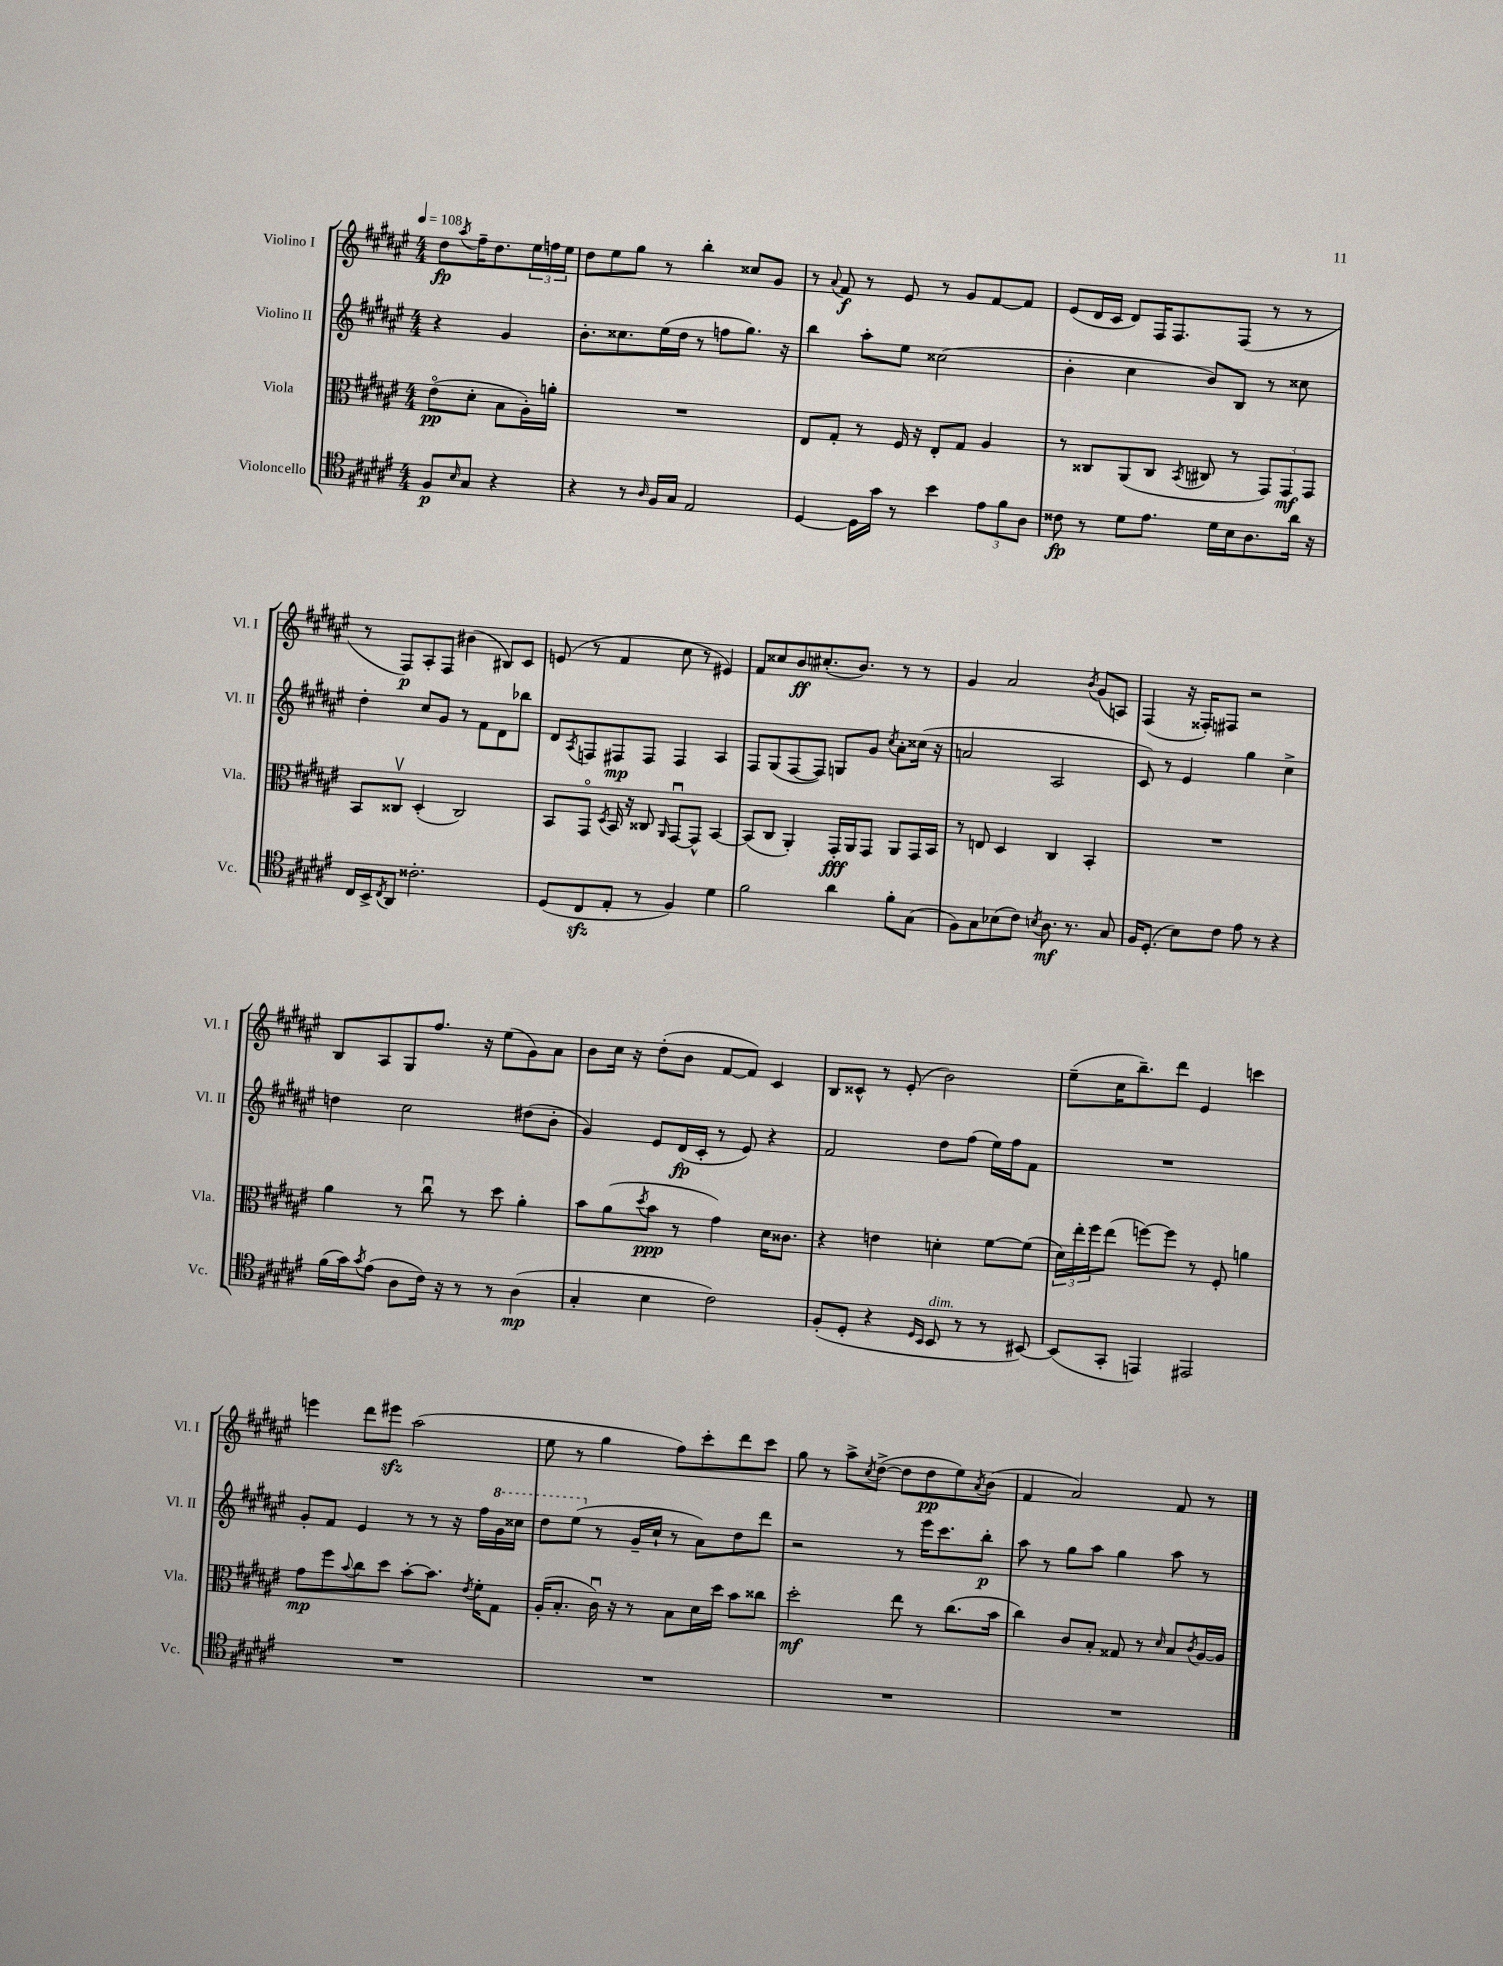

**kern	**dynam	**kern	**dynam	**kern	**dynam	**kern	**dynam
*part4	*part4	*part3	*part3	*part2	*part2	*part1	*part1
*staff4	*staff4	*staff3	*staff3	*staff2	*staff2	*staff1	*staff1
*I"Violoncello	*	*I"Viola	*	*I"Violino II	*	*I"Violino I	*
*I'Vc.	*	*I'Vla.	*	*I'Vl. II	*	*I'Vl. I	*
*clefC4	*	*clefC3	*	*clefG2	*	*clefG2	*
*k[f#c#g#d#a#e#]	*	*k[f#c#g#d#a#e#]	*	*k[f#c#g#d#a#e#]	*	*k[f#c#g#d#a#e#]	*
*M4/4	*	*M4/4	*	*M4/4	*	*M4/4	*
*MM108	*	*MM108	*	*MM108	*	*MM108	*
=	=	=	=	=	=	=	=
8F#/L	p	(8e#\L	pp	4r	.	8dd#\L	fp
16qqB/	.	.	.	.	.	8qaa#/	.
8G#/J	.	8d#'\J	.	.	.	16ff#~\K	.
.	.	.	.	.	.	8.dd#\	.
4r	.	8B\L	.	4g#/	.	.	.
.	.	16A#'\L)	.	.	.	24ee#\L	.
.	.	.	.	.	.	24ffn\	.
.	.	16an'\JJ	.	.	.	.	.
.	.	.	.	.	.	24ee#\JJ	.
=1	=1	=1	=1	=1	=1	=1	=1
4r	.	1r	.	8.b'\L	.	8dd#\L	.
.	.	.	.	.	.	8ee#\	.
.	.	.	.	8.cc##X\	.	.	.
8r	.	.	.	.	.	8gg#\J	.
16qqA#/	.	.	.	.	.	.	.
16F#/LL	.	.	.	(16ee#\L	.	8r	.
16G#/JJ	.	.	.	16dd#\JJ	.	.	.
2E#/	.	.	.	8r	.	4bb'\	.
.	.	.	.	8ffn\L	.	.	.
.	.	.	.	8.gg#\J)	.	8cc##X/L	.
.	.	.	.	.	.	8g#/J	.
.	.	.	.	16r	.	.	.
=2	=2	=2	=2	=2	=2	=2	=2
[4D#/	.	8E#/L	.	4bb\	.	8r	.
.	.	.	.	.	.	8qqa#/	.
.	.	8G#'/J	.	.	.	8f#/	f
16D#\LL]	.	8r	.	8aa#'\L	.	8r	.
16g#\JJ	.	.	.	.	.	.	.
8r	.	16F#/	.	8ee#\J	.	8e#/	.
.	.	16r	.	.	.	.	.
4b\	.	8E#'/L	.	(2cc##X\	.	8r	.
.	.	8G#/J	.	.	.	8g#/L	.
12e#\L	.	4A#/	.	.	.	[8f#/	.
12f#\	.	.	.	.	.	.	.
.	.	.	.	.	.	8f#/J]	.
12A#\J	.	.	.	.	.	.	.
=3	=3	=3	=3	=3	=3	=3	=3
8c##X\	fp	8r	.	4b'\	.	(8e#/L	.
8r	.	8C##X/L	.	.	.	16d#/L	.
.	.	.	.	.	.	16c#/JJ	.
8d#\L	.	(8AA#/	.	4cc#\	.	8d#/L)	.
8.e#\J	.	8C##/J	.	.	.	16F#/K	.
.	.	.	.	.	.	8.F#/	.
.	.	8qBB/	.	.	.	.	.
.	.	8C#X/	.	8b/L)	.	.	.
16d#\LL	.	.	.	.	.	.	.
16B\J	.	8r	.	8B/J	.	(8F#/J	.
8.A#\	.	.	.	.	.	.	.
.	.	12GG#/L)	.	8r	.	8r	.
.	.	12GG#/	mf	.	.	.	.
16a#\Jk	.	.	.	8cc##X\	.	8r	.
.	.	12GG#/J	.	.	.	.	.
16r	.	.	.	.	.	.	.
!!LO:LB:g=z
=4	=4	=4	=4	=4	=4	=4	=4
16C#/LL	.	8BB/L	.	4dd#'\	.	8r	.
16BB^/J	.	.	.	.	.	.	.
8qC#/	.	.	.	.	.	.	.
8AA#/J	.	8C##Xv/J	.	.	.	8F#/L)	p
2.c##X'\	.	(4D#'/	.	8cc#/L	.	8A#'/	.
.	.	.	.	8g#/J	.	8F#/J	.
.	.	2C##/)	.	8r	.	(4b#X\	.
.	.	.	.	8f#\L	.	.	.
.	.	.	.	8d#\	.	8B#X/L)	.
.	.	.	.	8bb-X\J	.	8c#/J	.
=5	=5	=5	=5	=5	=5	=5	=5
(8D#/L	.	8BB/L	.	8d#/L	.	(8en/	.
.	.	.	.	8qA#/	.	.	.
8C#zz/	.	8GG#/J	.	8Fn/	.	8r	.
.	.	8qD#/	.	.	.	.	.
8E#'/J	.	16BB/	.	8F#X/	mp	4f#/	.
.	.	16r	.	.	.	.	.
8r	.	8C##X/	.	8F#/J	.	.	.
.	.	16qqAA#/	.	.	.	.	.
4F#/)	.	[8GG#u/L	.	4F#/	.	8cc#\	.
.	.	8GG#^^/J]	.	.	.	8r	.
4d#\	.	[4BB/	.	4A#/	.	4e#X/)	.
=6	=6	=6	=6	=6	=6	=6	=6
2f#\	.	(8BB/L]	.	8F#/L	.	8f#/L	.
.	.	8C#/J	.	(8G#/	.	8cc##X/	.
.	.	4AA#'/)	.	[8F#/	.	8b/	ff
.	.	.	.	8F#/J])	.	(8.cc#X'/	.
4a#\	.	16GG#'/LL	fff	8Gn/L	.	.	.
.	.	16AA#/J	.	.	.	8.b/J)	.
.	.	8GG#/J	.	8g#/J	.	.	.
.	.	.	.	8qcc#/	.	.	.
8f#'\L	.	8AA#/L	.	8a#'\L	.	8r	.
(8G#\J	.	16GG#/L	.	(16cc##X\Jk	.	8r	.
.	.	16BB/JJ	.	16r	.	.	.
=7	=7	=7	=7	=7	=7	=7	=7
8F#\L)	.	8r	.	2an/	.	4g#/	.
8G#\	.	8En/	.	.	.	.	.
(8B-X\	.	4D#/	.	.	.	2a#/	.
8c#\J)	.	.	.	.	.	.	.
8qBn/	.	.	.	.	.	.	.
8.A#\	mf	4C#/	.	2A#/	.	.	.
8.r	.	.	.	.	.	.	.
.	.	.	.	.	.	8qb/	.
.	.	4BB'/	.	.	.	(8g#/L	.
8G#/	.	.	.	.	.	8An/J)	.
=8	=8	=8	=8	=8	=8	=8	=8
16F#/KL	.	1r	.	8c#/)	.	(4F#/	.
(8.D#'/J	.	.	.	.	.	.	.
.	.	.	.	8r	.	.	.
8B\L)	.	.	.	4e#/	.	16r	.
.	.	.	.	.	.	16F##X'/KL)	.
8c#\J	.	.	.	.	.	8F#X/J	.
8e#\	.	.	.	4gg#\	.	2r	.
8r	.	.	.	.	.	.	.
4r	.	.	.	4cc#^\	.	.	.
!!LO:LB:g=z
=9	=9	=9	=9	=9	=9	=9	=9
(16f#\LL	.	4a#\	.	4ddn\	.	8B/L	.
16g#\J)	.	.	.	.	.	.	.
8qg#/	.	.	.	.	.	.	.
(8e#\J	.	.	.	.	.	8A#/	.
8A#\L	.	8r	.	2cc#\	.	8G#/	.
16c#\Jk)	.	8cc#u\	.	.	.	8.ff#/J	.
16r	.	.	.	.	.	.	.
8r	.	8r	.	.	.	.	.
.	.	.	.	.	.	16r	.
8r	.	8dd#\	.	.	.	(8ee#\L	.
(4A#\	mp	4a#'\	.	(8dd#X\L	.	8g#\)	.
.	.	.	.	8b'\J	.	8a#\J	.
=10	=10	=10	=10	=10	=10	=10	=10
4G#'/	.	8b\L	.	4g#/)	.	8b\L	.
.	.	(8a#\	.	.	.	16cc#\Jk	.
.	.	.	.	.	.	16r	.
.	.	8qdd#/	.	.	.	.	.
4B\	.	8b\J	ppp	8e#/L	.	(8dd#'\L	.
.	.	8r	.	(16d#/L	fp	8b\J	.
.	.	.	.	16c#'/JJ	.	.	.
2c#\)	.	4g#\)	.	8r	.	[8f#/L	.
.	.	.	.	8e#/)	.	8f#/J])	.
.	.	16d#\KL	.	4r	.	4c#/	.
.	.	8.c##X\J	.	.	.	.	.
=11	=11	=11	=11	=11	=11	=11	=11
(8F#'/L	.	4r	.	2f#/	.	8B/L	.
8D#'/J	.	.	.	.	.	8c##X^^/J	.
4r	.	4en\	.	.	.	8r	.
.	.	.	.	.	.	(8e#'/	.
16qqD#/LL	.	.	.	.	.	.	.
16qqBB/JJ	.	.	.	.	.	.	.
!LO:TX:a:i:t=dim.	!	!	!	!	!	!	!
8BB/	.	4dn'\	.	8dd#\L	.	2b\)	.
8r	.	.	.	(8ff#\J	.	.	.
8r	.	[8f#\L	.	16ee#\LL)	.	.	.
.	.	.	.	16ff#\J	.	.	.
[8BB#X/)	.	(8f#\J]	.	8f#\J	.	.	.
=12	=12	=12	=12	=12	=12	=12	=12
(8BB#/L]	.	24d#\LL)	.	1r	.	(8ee#~\L	.
.	.	24ee#'\	.	.	.	.	.
.	.	24ff#\J	.	.	.	.	.
8GG#'/J	.	(8ee#\J	.	.	.	16cc#\K	.
.	.	.	.	.	.	8.bb~\)	.
4EEn/)	.	[8ffn\L)	.	.	.	.	.
.	.	8ff\J]	.	.	.	8ddd#\J	.
2EE#X/	.	8r	.	.	.	4e#/	.
.	.	8F#'/	.	.	.	.	.
.	.	4an\	.	.	.	4cccn\	.
!!LO:LB:g=z
=13	=13	=13	=13	=13	=13	=13	=13
1r	.	8g#\L	mp	8g#'/L	.	4eeen\	.
.	.	8ff#\	.	8f#/J	.	.	.
.	.	8qqb/	.	.	.	.	.
.	.	8cc#\	.	4e#/	.	8ddd#\L	.
.	.	8dd#\J	.	.	.	8eee#Xzz\J	.
.	.	[8b'\L	.	8r	.	(2aa#\	.
.	.	8.b\J]	.	8r	.	.	.
.	.	.	.	16r	.	.	.
.	.	8qe#/	.	.	.	.	.
.	.	16f#'\KL	.	16ff#\LL	.	.	.
*	*	*	*	*8va	*	*	*
.	.	8G#\J	.	16gg#\	.	.	.
.	.	.	.	16ccc##X\JJ	.	.	.
=14	=14	=14	=14	=14	=14	=14	=14
1r	.	(16A#'/KL	.	8ddd#\L	.	8ee#\	.
.	.	8.B'/J	.	.	.	.	.
.	.	.	.	(8eee#\J	.	8r	.
*	*	*	*	*X8va	*	*	*
.	.	16c#u\)	.	8r	.	4gg#\	.
.	.	16r	.	.	.	.	.
.	.	8r	.	16g#~/LL	.	.	.
.	.	.	.	16cc#`/JJ	.	.	.
.	.	8B\L	.	8r	.	8ff#\L)	.
.	.	16d#\L	.	8a#\L)	.	8ccc#'\	.
.	.	16dd#\JJ	.	.	.	.	.
.	.	8b\L	.	8dd#\	.	8ddd#\	.
.	.	8cc##X\J	.	8ddd#\J	.	8ccc#\J	.
=15	=15	=15	=15	=15	=15	=15	=15
1r	.	2dd#'\	mf	2r	.	8gg#\	.
.	.	.	.	.	.	8r	.
.	.	.	.	.	.	8aa#^\L	.
.	.	.	.	.	.	8qcc#/	.
.	.	.	.	.	.	([8dd#^\J	.
.	.	8ee#\	.	8r	.	8dd#\L]	.
.	.	8r	.	16eee#\KL	.	8dd#\	pp
.	.	.	.	8.ccc#\	.	.	.
.	.	(8.cc#\L	.	.	.	8ee#\)	.
.	.	.	.	.	.	8qa#/	.
.	.	.	.	8bb'\J	p	(8b\J	.
.	.	16b\Jk	.	.	.	.	.
=16	=16	=16	=16	=16	=16	=16	=16
1r	.	4cc#\)	.	8aa#\	.	4f#/	.
.	.	.	.	8r	.	.	.
.	.	8c#/L	.	8gg#\L	.	2a#/)	.
.	.	8B'/J	.	8aa#\J	.	.	.
.	.	8G##X/	.	4gg#\	.	.	.
.	.	8r	.	.	.	.	.
.	.	16qqd#/	.	.	.	.	.
.	.	8B/L	.	8aa#\	.	8f#/	.
.	.	8qc#/	.	.	.	.	.
.	.	[16A#/L	.	8r	.	8r	.
.	.	16A#/JJ]	.	.	.	.	.
==	==	==	==	==	==	==	==
*-	*-	*-	*-	*-	*-	*-	*-
